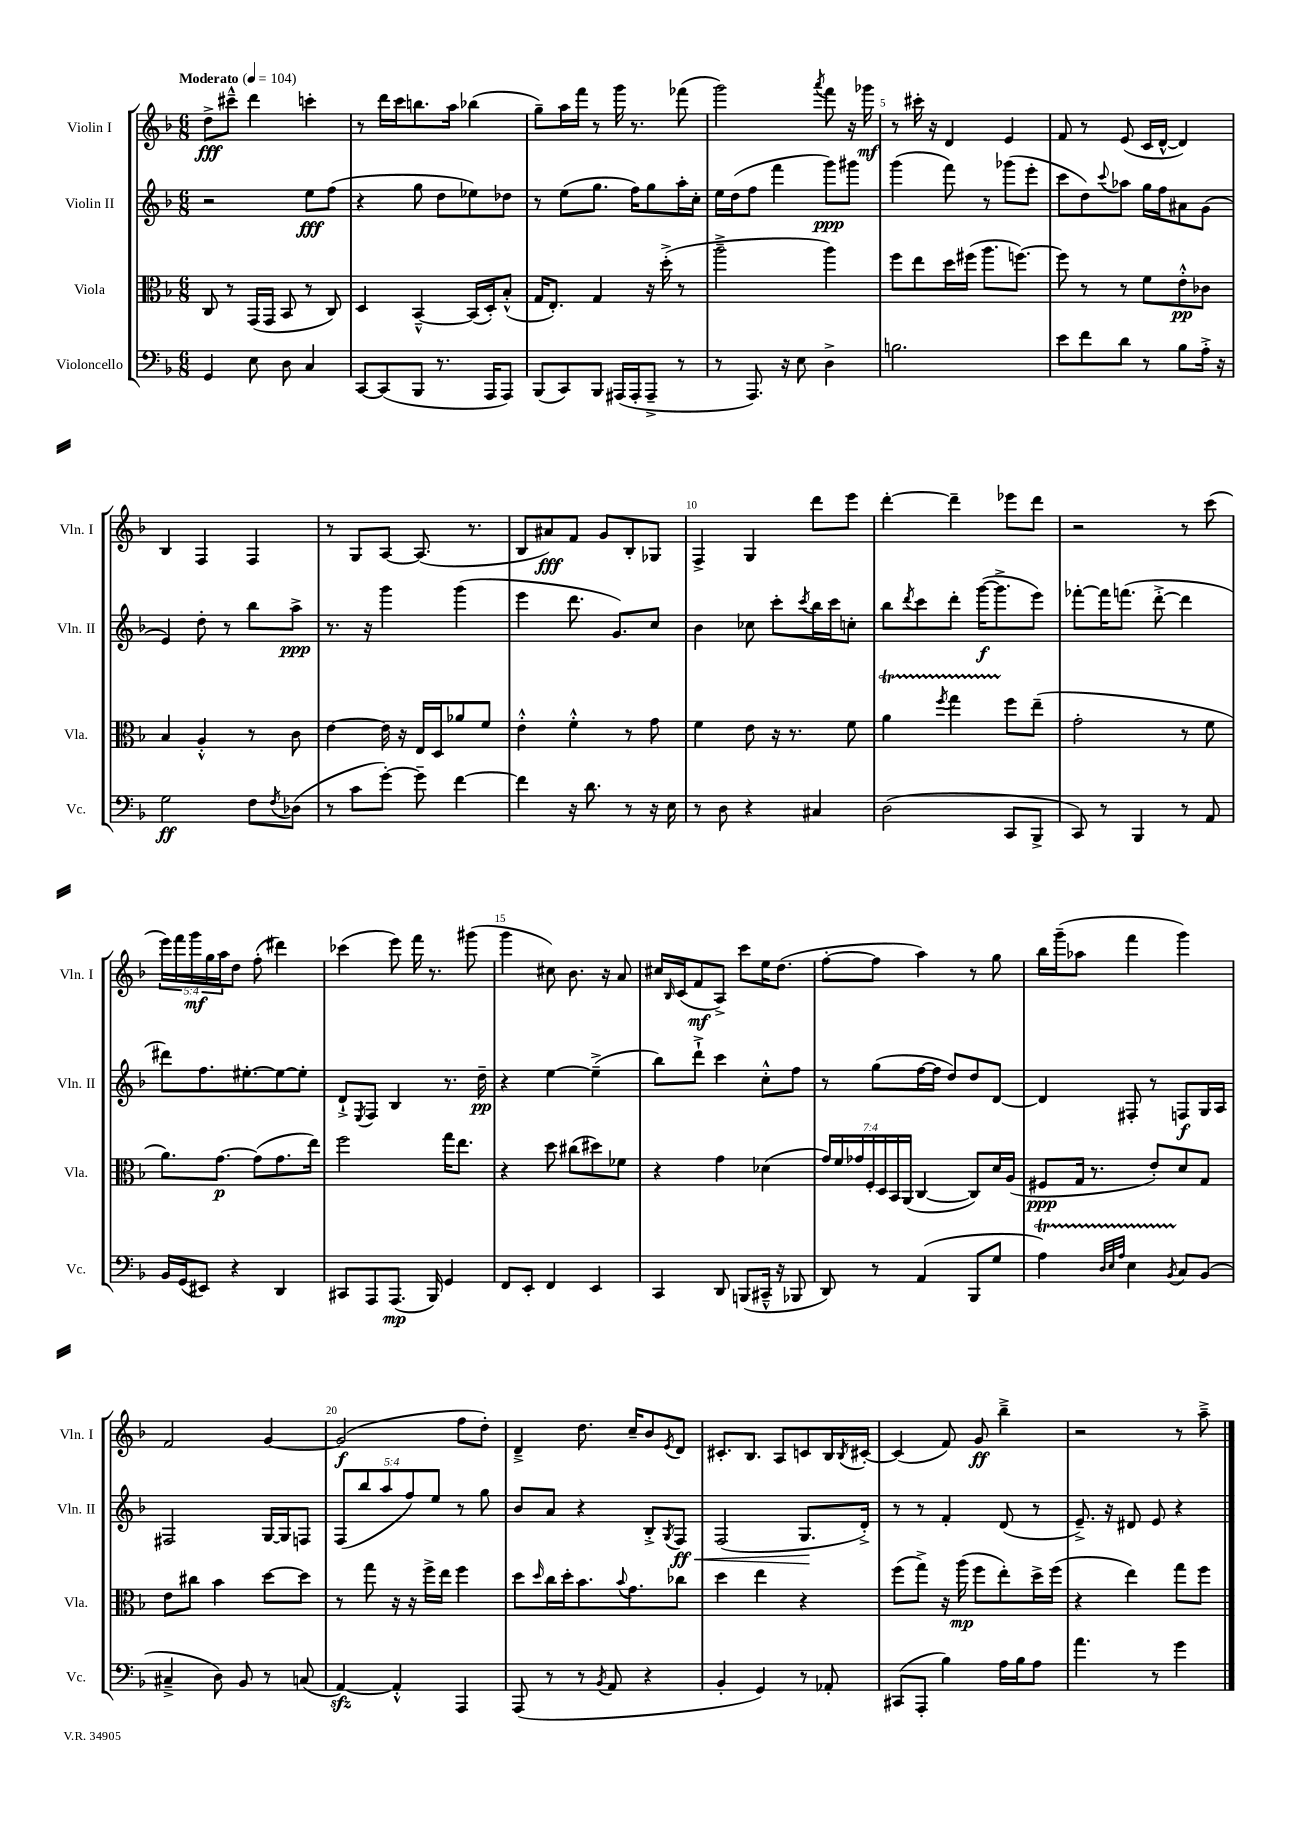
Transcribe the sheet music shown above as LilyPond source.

<<
\new StaffGroup <<
\new Staff = "s0" \with { instrumentName = "Violin I" shortInstrumentName = "Vln. I" } {
    \clef treble \key f \major \numericTimeSignature \time 6/8 \override Staff.TupletNumber.text = #tuplet-number::calc-fraction-text \tempo "Moderato" 4 = 104
    d''8->\fff cis'''8---^ d'''4 c'''4-. |
    r8 d'''16 c'''16 b''8. a''16 bes''4( |
    g''8--) a''16 f'''16 r8 g'''16 r8. fes'''8( |
    g'''2) \acciaccatura { a'''8 } f'''8 r16 ges'''16\mf |
    r8 cis'''16-. r16 d'4 e'4 |
    f'8 r8 e'8( c'16 d'16~-^ d'4) |
    bes4 f4 f4 |
    r8 g8 a8~ a8.( r8. |
    bes8 ais'8\fff) f'8 g'8 bes8-. ges8 |
    f4-> g4 d'''8 e'''8 |
    d'''4~-. d'''4-- ees'''8 d'''8 |
    r2 r8 c'''8( |
    \tuplet 5/4 { e'''16) f'''16 g'''16\mf g''16 a''16 } d''8 f''8-.( dis'''4) |
    ces'''4( e'''8) f'''16 r8. gis'''8( |
    g'''4 cis''8) bes'8. r16 a'8 |
    cis''16 \grace { bes16 } c'16( f'8\mf a8->) c'''8 e''16 d''8.( |
    f''8~-. f''8 a''4) r8 g''8 |
    bes''16 g'''16--( aes''8 f'''4 g'''4) |
    f'2 g'4~ |
    g'2\f( f''8 d''8-.) |
    d'4---> d''8. c''16-- bes'8 \acciaccatura { e'8 } d'8 |
    cis'8.-. bes8. a8 c'8 bes16 \acciaccatura { bes8 } cis'16~-. |
    cis'4( f'8) g'8\ff bes''4---> |
    r2 r8 a''8---> \bar "|." |
}
\new Staff = "s1" \with { instrumentName = "Violin II" shortInstrumentName = "Vln. II" } {
    \clef treble \key f \major \numericTimeSignature \time 6/8 \override Staff.TupletNumber.text = #tuplet-number::calc-fraction-text
    r2 e''8\fff f''8( |
    r4 g''8 d''8 ees''8) des''8 |
    r8 e''8( g''8. f''16) g''8 a''16-. c''16-. |
    e''16 d''16( f''8 f'''4 g'''8\ppp) gis'''8 |
    g'''4( f'''8) r8 ges'''8( e'''8-. |
    c'''8 d''8) \appoggiatura { c'''8 } aes''8 g''16 f''16 ais'8 g'8( |
    e'4) d''8-. r8 bes''8 a''8->\ppp |
    r8. r16 g'''4 g'''4( |
    e'''4 d'''8. g'8.) c''8 |
    bes'4 ces''8 c'''8-. \acciaccatura { c'''8 } bes''16 c'''16 c''8-. |
    bes''8 \acciaccatura { d'''8 } c'''8 d'''8-. g'''16~\f( g'''8.-> e'''8) |
    fes'''8~-. fes'''16 f'''8.( d'''8~-.-> d'''4 |
    dis'''8) f''8. eis''8.~-. eis''8~ eis''8-. |
    d'8-!-> \acciaccatura { e8 } f8 bes4 r8. d''16--\pp |
    r4 e''4~ e''4--->( |
    bes''8) d'''8-!-> c'''4 c''8-.-^ f''8 |
    r8 g''8( f''16~ f''16 d''8) d''8 d'8~ |
    d'4 fis8-. r8 f8\f g16 a16 |
    fis2 g16~ g16 f8 |
    \tuplet 5/4 { f8( bes''8 a''8 f''8) e''8 } r8 g''8 |
    bes'8 a'8 r4 bes8-.-> \acciaccatura { g8 } f8\ff\< |
    f2( g8.\! d'16-.->) |
    r8 r8 f'4-. d'8( r8 |
    e'8.--->) r16 dis'8 e'8 r4 \bar "|." |
}
\new Staff = "s2" \with { instrumentName = "Viola" shortInstrumentName = "Vla." } {
    \clef alto \key f \major \numericTimeSignature \time 6/8 \override Staff.TupletNumber.text = #tuplet-number::calc-fraction-text
    c8 r8 g,16( g,16 bes,8 r8 c8) |
    d4 bes,4~---^ bes,16( d16-.) bes8-.-^( |
    g16 e8.-.) g4 r16 d''16-.->( r8 |
    a''2---> a''4) |
    f''8 e''8 d''16 fis''16( a''8. f''8.~) |
    f''8 r8 r8 f'8 e'8-.-^\pp ces'8 |
    bes4 a4-.-^ r8 c'8 |
    e'4~ e'16 r16 e16 d16 aes'8 f'8 |
    e'4-.-^ f'4-.-^ r8 g'8 |
    f'4 e'8 r16 r8. f'8 |
    a'4\startTrillSpan \acciaccatura { f''8 } g''4 f''8\stopTrillSpan e''8--( |
    g'2-. r8 f'8 |
    a'8.) g'8.~\p g'8( g'8. e''16) |
    f''2 g''16 e''8. |
    r4 d''8 cis''8( dis''8) fes'8 |
    r4 g'4 des'4( |
    \tuplet 7/4 { g'16) f'16 ges'16 f16-. d16 bes,16 a,16( } c4~ c8) d'16 a16( |
    fis8\ppp g16 r8. e'8-.) d'8 g8 |
    e'8 cis''8 bes'4 d''8~ d''8 |
    r8 g''8 r16 r16 f''16-> e''16 f''4 |
    d''8 \grace { d''16 } c''16 d''16-. bes'8. \appoggiatura { bes'8 } g'8. ces''8 |
    d''4 e''4 r4 |
    f''8( g''8->) r16 a''16\mp( f''8 e''8-.) d''16-> f''16( |
    r4 e''4) g''8 f''8 \bar "|." |
}
\new Staff = "s3" \with { instrumentName = "Violoncello" shortInstrumentName = "Vc." } {
    \clef bass \key f \major \numericTimeSignature \time 6/8
    g,4 e8 d8 c4 |
    c,8~ c,8( bes,,8 r8. a,,16 a,,8) |
    bes,,8( c,8) bes,,8 ais,,16( ais,,16-. ais,,8---> r8 |
    r8 a,,8.) r16 e8 d4-> |
    b2. |
    e'8 f'8 d'8 r8 bes8 a16-.-> r16 |
    g2\ff f8 \acciaccatura { f8 } des8( |
    r8 c'8 g'8~-.) g'8-- f'4~ |
    f'4 r16 d'8. r8 r16 e16 |
    r8 d8 r4 cis4 |
    d2( c,8 bes,,8-> |
    c,8) r8 bes,,4 r8 a,8 |
    bes,16 g,16( eis,8) r4 d,4 |
    cis,8 a,,8 a,,8.\mp( bes,,16) g,4 |
    f,8 e,8-. f,4 e,4 |
    c,4 d,8 b,,8( cis,16---^ r16 bes,,8 |
    d,8) r8 a,4( bes,,8 g8 |
    a4\startTrillSpan) \grace { d32 e32 a32 } e4 \acciaccatura { bes,8 } c8\stopTrillSpan bes,8( |
    cis4---> d8) bes,8 r8 c8( |
    a,4~\sfz) a,4-.-^ a,,4 |
    a,,8( r8 r8 \acciaccatura { bes,8 } a,8 r4 |
    bes,4-. g,4) r8 aes,8-. |
    cis,8( a,,8-. bes4) a16 bes16 a8 |
    a'4. r8 g'4 \bar "|." |
}
>>
>>
\layout { \context { \Score \override BarNumber.break-visibility = ##(#f #t #t) barNumberVisibility = #(every-nth-bar-number-visible 5) } }
